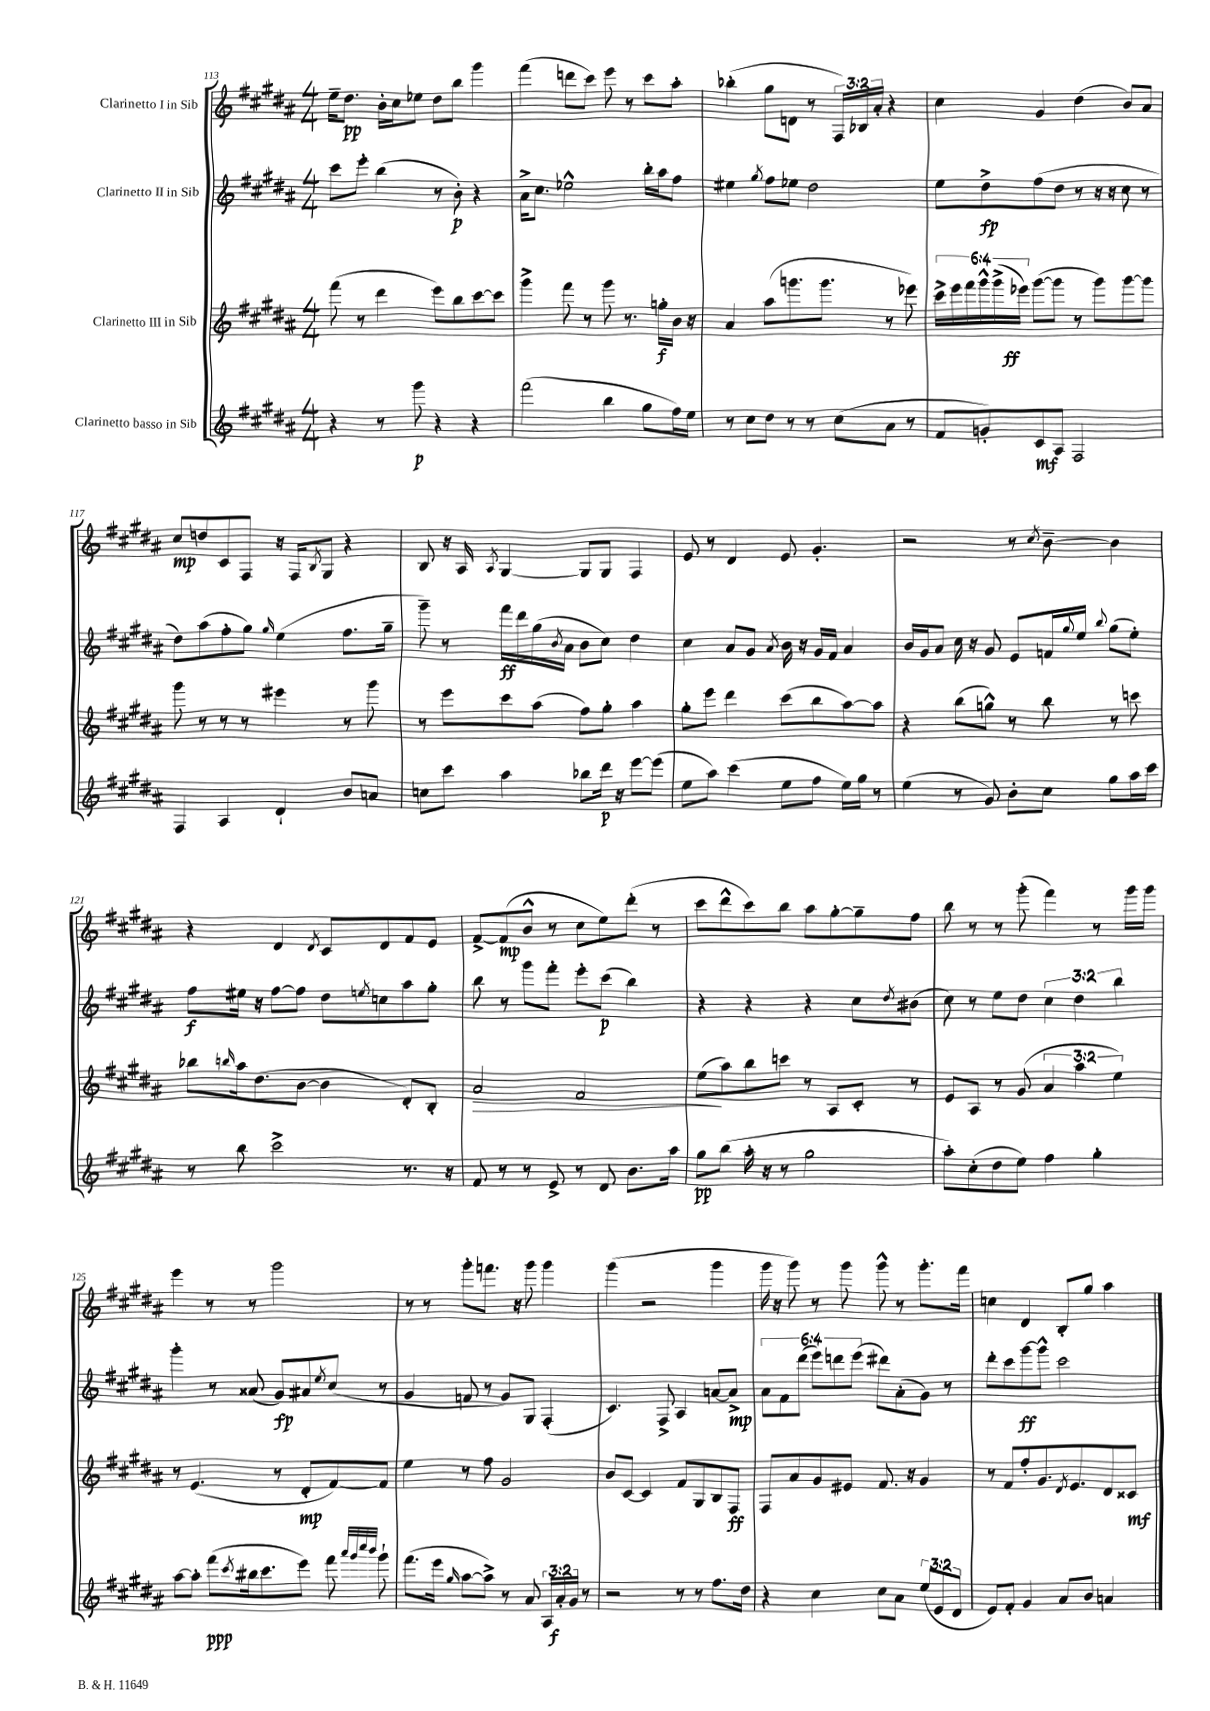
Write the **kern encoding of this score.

**kern	**dynam	**kern	**dynam	**kern	**dynam	**kern	**dynam
*part4	*part4	*part3	*part3	*part2	*part2	*part1	*part1
*staff4	*staff4	*staff3	*staff3	*staff2	*staff2	*staff1	*staff1
*I"Clarinetto basso in Sib	*	*I"Clarinetto III in Sib	*	*I"Clarinetto II in Sib	*	*I"Clarinetto I in Sib	*
*clefG2	*	*clefG2	*	*clefG2	*	*clefG2	*
*k[f#c#g#d#a#]	*	*k[f#c#g#d#a#]	*	*k[f#c#g#d#a#]	*	*k[f#c#g#d#a#]	*
*M4/4	*	*M4/4	*	*M4/4	*	*M4/4	*
=113	=113	=113	=113	=113	=113	=113	=113
4r	.	(8fff#\	.	8ccc#\L	.	16ee~\KL	.
.	.	.	.	.	.	8.dd#\J	pp
.	.	8r	.	8eee'\J	.	.	.
8r	.	4ddd#\	.	(4bb\	.	16b'\LL	.
.	.	.	.	.	.	16cc#\J	.
8ggg#\	p	.	.	.	.	8ee-X\J	.
4r	.	8eee\L)	.	8r	.	8dd#\L	.
.	.	8bb\	.	8b'\)	p	8bb\J	.
4r	.	[8ccc#\	.	4r	.	4ggg#\	.
.	.	8ccc#\J]	.	.	.	.	.
=114	=114	=114	=114	=114	=114	=114	=114
(2fff#\	.	4ggg#^\	.	16a#^\KL	.	(4fff#\	.
.	.	.	.	8.cc#\J	.	.	.
.	.	8fff#\	.	2ee-X^^\	.	8dddn\L	.
.	.	8r	.	.	.	8ccc#\J)	.
4bb\	.	8ggg#\	.	.	.	8eee\	.
.	.	8.r	.	.	.	8r	.
8gg#\L	.	.	.	16bb'\LL	.	8ccc#\L	.
.	.	16ggn'\LL	f	16aa#\J	.	.	.
16ff#\L)	.	16b\JJ	.	8ff#\J	.	8aa#'\J	.
16ee\JJ	.	16r	.	.	.	.	.
=115	=115	=115	=115	=115	=115	=115	=115
8r	.	4a#/	.	4ee#X\	.	(4bb-X'\	.
8cc#\L	.	.	.	.	.	.	.
.	.	.	.	8qgg#/	.	.	.
8dd#\J	.	(8aa#\L	.	8ff#\L	.	8gg#\L	.
8r	.	8.gggn\	.	8ee-X\J	.	8dn\J	.
8r	.	.	.	2dd#\	.	8r	.
.	.	8.ggg\J	.	.	.	.	.
(8cc#\L	.	.	.	.	.	24F#/LL)	.
.	.	.	.	.	.	24B-X/	.
.	.	.	.	.	.	24a#'/JJ	.
8a#\J	.	8r	.	.	.	4r	.
8r	.	8eee-X\)	.	.	.	.	.
=116	=116	=116	=116	=116	=116	=116	=116
8f#/L	.	24ccc#^\LL	.	8ee\L	.	4cc#\	.
.	.	24eee\	.	.	.	.	.
.	.	24fff#\	.	.	.	.	.
8gn'/)	.	24ggg#^^\	.	8dd#^\	fp	.	.
.	.	(24ggg#^\	.	.	.	.	.
.	.	24eee-X\JJ)	ff	.	.	.	.
8c#/	mf	([8ggg#\L	.	(8ff#\	.	4g#/	.
8A#/J	.	8ggg#\J]	.	8dd#\J	.	.	.
2F#/	.	8r	.	8r	.	(4dd#\	.
.	.	8ggg#\L)	.	16r	.	.	.
.	.	.	.	16r	.	.	.
.	.	[8ggg#\	.	8cc#\	.	8b/L)	.
.	.	8ggg#\J]	.	8r	.	8a#/J	.
!!LO:LB:g=z
=117	=117	=117	=117	=117	=117	=117	=117
4F#/	.	8ggg#\	.	8dd#\L)	.	8cc#/L	mp
.	.	8r	.	(8aa#\	.	8ddn/	.
4A#/	.	8r	.	8ff#'\	.	8c#/	.
.	.	8r	.	8gg#\J)	.	8F#/J	.
.	.	.	.	16qqgg#/	.	.	.
4d#`/	.	4eee#X\	.	(4ee\	.	16r	.
.	.	.	.	.	.	16F#/KL	.
.	.	.	.	.	.	8qB/	.
.	.	.	.	.	.	8G#/J	.
8b/L	.	8r	.	8.ff#\L	.	4r	.
8an/J	.	8ggg#\	.	.	.	.	.
.	.	.	.	16gg#~\Jk	.	.	.
=118	=118	=118	=118	=118	=118	=118	=118
8ccn\L	.	8r	.	8ggg#~\)	.	8B/	.
8ccc#\J	.	8eee\L	.	8r	.	16r	.
.	.	.	.	.	.	16A#/	.
.	.	.	.	.	.	8qA#/	.
4aa#\	.	8ccc#\	.	16fff#\LL	ff	[4G#/	.
.	.	.	.	16ddd#\	.	.	.
.	.	(8aa#\J	.	(16gg#\	.	.	.
.	.	.	.	8qb/	.	.	.
.	.	.	.	16a#\JJ	.	.	.
8bb-X\L	.	8ff#\L)	.	8b\L	.	8G#/L]	.
16ddd#\Jk	p	8gg#'\J	.	8cc#\J)	.	8G#/J	.
16r	.	.	.	.	.	.	.
[8eee\L	.	4aa#\	.	4dd#\	.	4F#/	.
(8eee\J]	.	.	.	.	.	.	.
=119	=119	=119	=119	=119	=119	=119	=119
8ee\L	.	8gg#'\L	.	4cc#\	.	8e/	.
8aa#\J)	.	8eee\J	.	.	.	8r	.
(4ccc#\	.	4ddd#\	.	8a#/L	.	4d#/	.
.	.	.	.	8g#/J	.	.	.
.	.	.	.	8qa#/	.	.	.
8ee\L	.	(8ccc#\L	.	16b\	.	8e/	.
.	.	.	.	16r	.	.	.
8ff#\J	.	8bb\	.	16g#/LL	.	4.g#'/	.
.	.	.	.	16f#/JJ	.	.	.
16ee\LL)	.	[8aa#\)	.	4a#/	.	.	.
16gg#\JJ	.	.	.	.	.	.	.
8r	.	8aa#\J]	.	.	.	.	.
=120	=120	=120	=120	=120	=120	=120	=120
(4ee\	.	4r	.	16b/LL	.	2r	.
.	.	.	.	16g#/J	.	.	.
.	.	.	.	8a#/J	.	.	.
8r	.	(8bb\L	.	16cc#\	.	.	.
.	.	.	.	16r	.	.	.
8g#/)	.	8ggn^^\J)	.	8g#/	.	.	.
8b'\L	.	8r	.	8e/L	.	8r	.
.	.	.	.	.	.	8qcc#/	.
8cc#\J	.	8bb\	.	16fn/L	.	[8b~\	.
.	.	.	.	8qqgg#/	.	.	.
.	.	.	.	16ee/JJ	.	.	.
.	.	.	.	8qqbb/	.	.	.
8gg#\L	.	8r	.	(8gg#\L	.	4b\]	.
16aa#\L	.	8cccn\	.	8ee'\J)	.	.	.
16ccc#\JJ	.	.	.	.	.	.	.
!!LO:LB:g=z
=121	=121	=121	=121	=121	=121	=121	=121
8r	.	8bb-X\L	.	8ff#\L	f	4r	.
.	.	16qqbbn/	.	.	.	.	.
8bb\	.	16aa#\k	.	16ee#X\Jk	.	.	.
.	.	(8.dd#\	.	16r	.	.	.
2ccc#^\	.	.	.	[8ff#\L	.	4d#/	.
.	.	[8b\J	.	8ff#\J]	.	.	.
.	.	.	.	.	.	8qd#/	.
.	.	4b\]	.	8dd#\L	.	8c#/L	.
.	.	.	.	8qeen/	.	.	.
.	.	.	.	8ccn\	.	8d#/	.
8.r	.	8d#'/L)	.	8aa#\	.	8f#/	.
.	.	8B'/J	.	8gg#'\J	.	8e/J	.
16r	.	.	.	.	.	.	.
=122	=122	=122	=122	=122	=122	=122	=122
!	!	!	!LO:HP:b	!	!	!	!
8f#/	.	2a#/	>	8bb\	.	[8f#^/L	.
8r	.	.	.	8r	.	(8f#/]	mp
8r	.	.	.	8ggg#\L	.	8b^^/J	.
8e^/	.	.	.	8fff#'\J	.	8r	.
8r	.	2f#/	.	8eee'\L	.	8cc#\L	.
8d#/	.	.	.	(8ccc#\J	p	8ee\)	.
8.b\L	.	.	.	4bb\)	.	(8ddd#'\J	.
.	.	.	.	.	.	8r	.
16aa#\Jk	.	.	.	.	.	.	.
=123	=123	=123	=123	=123	=123	=123	=123
8gg#\L	pp	(8ee\L	.	4r	.	8ccc#\L	.
(8bb\J	.	8aa#\)	]	.	.	8ddd#^^\	.
16aa#'\	.	8bb\	.	4r	.	8ccc#\)	.
16r	.	.	.	.	.	.	.
8r	.	8cccn\J	.	.	.	8bb\J	.
2gg#\	.	8r	.	4r	.	8aa#\L	.
.	.	8A#/L	.	.	.	[8gg#'\	.
.	.	8c#'/J	.	8cc#\L	.	8gg#~\]	.
.	.	.	.	8qdd#/	.	.	.
.	.	8r	.	(8b#X\J	.	8ff#\J	.
=124	=124	=124	=124	=124	=124	=124	=124
8aa#'\L)	.	8e/L	.	8cc#\)	.	8bb\	.
(8cc#'\	.	8A#/J	.	8r	.	8r	.
8dd#\	.	8r	.	8ee\L	.	8r	.
8ee\J)	.	(8g#/	.	8dd#\J	.	(8ggg#'\	.
4ff#\	.	6a#/	.	6cc#\	.	4fff#\)	.
.	.	6aa#\	.	6dd#\	.	.	.
4gg#'\	.	.	.	.	.	8r	.
.	.	6ee\)	.	6bb\	.	.	.
.	.	.	.	.	.	16ggg#\LL	.
.	.	.	.	.	.	16ggg#\JJ	.
!!LO:LB:g=z
=125	=125	=125	=125	=125	=125	=125	=125
[8aa#\L	.	8r	.	4ggg#'\	.	4eee\	.
8aa#'\J]	.	(4.e/	.	.	.	.	.
(8fff#\L	ppp	.	.	8r	.	8r	.
8qccc#/	.	.	.	.	.	.	.
16bb#X\k	.	.	.	(8a##X/	.	8r	.
8.ccc#\	.	.	.	.	.	.	.
.	.	8r	.	8g#/L)	fp	2ggg#\	.
8eee\J)	.	8d#'/L	mp	8a#X/	.	.	.
.	.	.	.	8qee/	.	.	.
8fff#\	.	[8f#/)	.	(8cc#/J	.	.	.
32qqaaa#/LLL	.	.	.	.	.	.	.
32qqggg#/	.	.	.	.	.	.	.
32qqcccc#/	.	.	.	.	.	.	.
32qqbbb/JJJ	.	.	.	.	.	.	.
8ggg#`\	.	8f#/J]	.	8r	.	.	.
=126	=126	=126	=126	=126	=126	=126	=126
(8.fff#\L	.	4ee\	.	4g#/	.	8r	.
.	.	.	.	.	.	8r	.
16eee\Jk	.	.	.	.	.	.	.
16qqgg#/	.	.	.	.	.	.	.
[8aa#\L	.	8r	.	8fn/	.	8ggg#'\L	.
8aa#^\J])	.	8ff#\	.	8r	.	8.fffn\J	.
8r	.	2g#/	.	8g#/L)	.	.	.
.	.	.	.	.	.	16r	.
8a#/	.	.	.	8G#/J	.	8ggg#\	.
24A#/LL	.	.	.	(4F#'/	.	4ggg#\	.
24a#'/	f	.	.	.	.	.	.
24g#/JJ	.	.	.	.	.	.	.
8r	.	.	.	.	.	.	.
=127	=127	=127	=127	=127	=127	=127	=127
2r	.	8b/L	.	4.c#/)	.	(4ggg#\	.
.	.	[8c#/J	.	.	.	.	.
.	.	4c#/]	.	.	.	2r	.
.	.	.	.	8F#^/	.	.	.
8r	.	8f#/L	.	4A#/	.	.	.
8r	.	8G#/	.	.	.	.	.
8.ff#\L	.	8B/	.	[8an/L	.	4ggg#\	.
.	.	8F#/J	ff	8a^/J]	mp	.	.
16dd#\Jk	.	.	.	.	.	.	.
=128	=128	=128	=128	=128	=128	=128	=128
4r	.	8F#/L	.	12a#\L	.	16ggg#\	.
.	.	.	.	.	.	16r	.
.	.	.	.	12f#\	.	.	.
.	.	8a#/	.	.	.	8ggg#\)	.
.	.	.	.	(12ddd#\J	.	.	.
4cc#\	.	8g#/	.	12eee\L)	.	8r	.
.	.	.	.	12dddn\	.	.	.
.	.	8e#X/J	.	.	.	8ggg#\	.
.	.	.	.	(12eee\J	.	.	.
8cc#\L	.	8.f#/	.	8ddd#X\L)	.	8ggg#^^\	.
8a#\J	.	.	.	(8a#'\	.	8r	.
.	.	16r	.	.	.	.	.
(12ee/L	.	4g#/	.	8g#\J)	.	8.ggg#'\L	.
12e/	.	.	.	.	.	.	.
.	.	.	.	8r	.	.	.
12d#/J	.	.	.	.	.	.	.
.	.	.	.	.	.	16fff#\Jk	.
=129	=129	=129	=129	=129	=129	=129	=129
8e/L)	.	8r	.	8ddd#'\L	.	4ccn\	.
8f#'/J	.	8f#/L	.	8ccc#\	.	.	.
4g#/	.	8ff#'/	.	[8ggg#\	ff	4d#/	.
.	.	8.g#/	.	8ggg#^^\J]	.	.	.
8a#/L	.	.	.	2ccc#\	.	8B'/L	.
.	.	8qd#/	.	.	.	.	.
.	.	8.e/	.	.	.	.	.
8b/J	.	.	.	.	.	8gg#/J	.
4an/	.	8d#/	.	.	.	4aa#\	.
.	.	8c##X/J	mf	.	.	.	.
==	==	==	==	==	==	==	==
*-	*-	*-	*-	*-	*-	*-	*-
